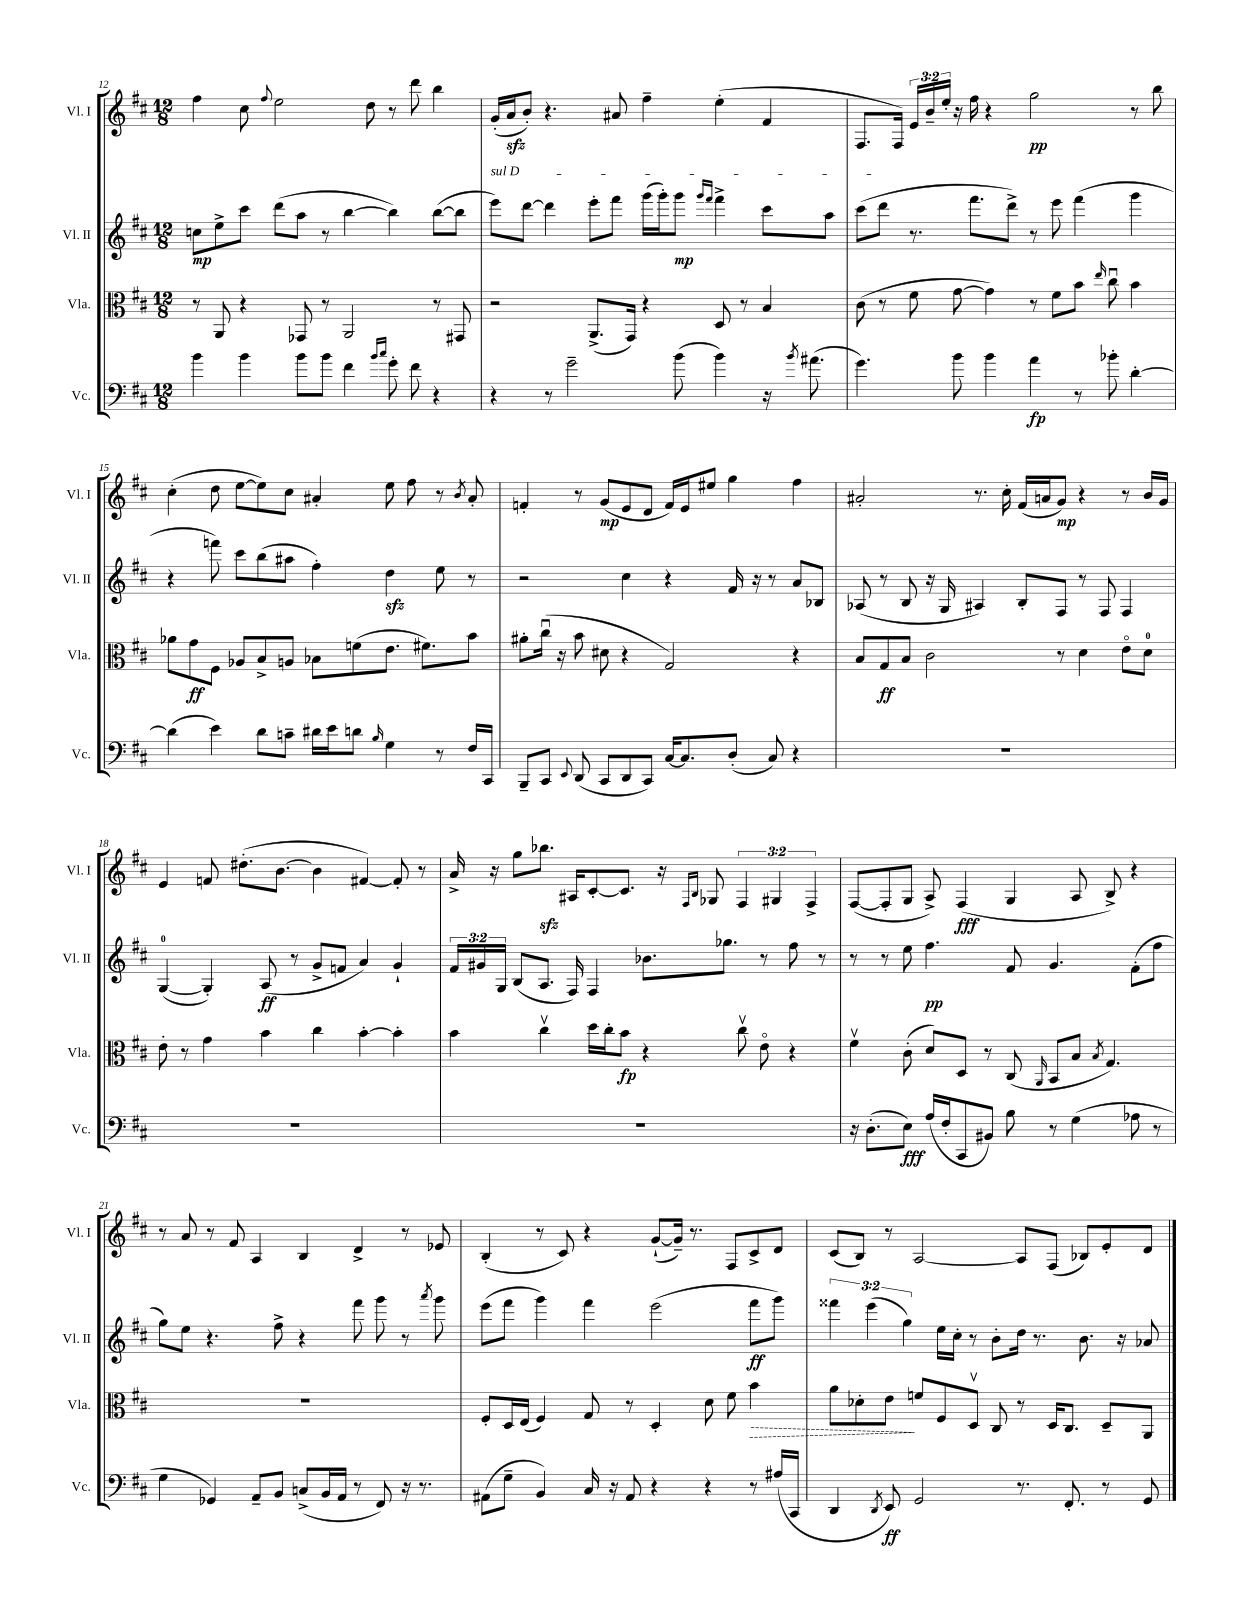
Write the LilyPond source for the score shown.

<<
\new StaffGroup <<
\new Staff = "s0" \with { instrumentName = "Vl. I" shortInstrumentName = "Vl. I" } {
    \clef treble \key d \major \numericTimeSignature \time 12/8 \override Staff.TupletNumber.text = #tuplet-number::calc-fraction-text
    \autoBeamOff fis''4 cis''8 \appoggiatura { fis''8 } e''2 d''8 r8 d'''8 b''4 |
    g'16[-.( a'16\sfz b'8]-.) r4. ais'8 fis''4-- e''4-.( fis'4 |
    fis8.[ fis16]) \tuplet 3/2 { e'16[ b'16-- e''16]-. } r16 fis''16 r4 g''2\pp r8 b''8 |
    cis''4-.( d''8 e''8[~ e''8) cis''8] ais'4-. e''8 fis''8 r8 \acciaccatura { b'8 } ais'8-. |
    f'4-. r8 g'8[\mp( e'8 d'8] f'16[) e'16 eis''8] g''4 fis''4 |
    ais'2-. r8. cis''16-. fis'16[( a'16 g'8]\mp) r4 r8 b'16[ g'16] |
    e'4 f'8 dis''8.[-.( b'8.]~ b'4 fis'4~) fis'8-. r8 |
    a'16-> r16 g''8[ bes''8.]\sfz ais16[ cis'8~-. cis'8.] r16 \grace { fis16[ b16] } ges8 \tuplet 3/2 { fis4 gis4 fis4-> } |
    fis8[~( fis8-. g8] a8->) fis4\fff( g4 a8 b8->) r4 |
    r8 a'8 r8 fis'8 a4 b4 d'4-> r8 ees'8 |
    b4-.( r8 cis'8) r4 g'8[~-!( g'16]--) r8. fis8[ cis'8-> d'8] |
    cis'8[( b8]) r8 a2~ a8[ fis8]( bes8[) e'8-. d'8] \bar "|." |
}
\new Staff = "s1" \with { instrumentName = "Vl. II" shortInstrumentName = "Vl. II" } {
    \clef treble \key d \major \numericTimeSignature \time 12/8 \override Staff.TupletNumber.text = #tuplet-number::calc-fraction-text
    \autoBeamOff c''8[\mp e''8-> cis'''8] d'''8[( a''8] r8 b''4~ b''4) b''8[~( b''8] |
    \once \override TextSpanner.bound-details.left.text = \markup { \italic "sul D" } e'''8[\startTextSpan) d'''8]~ d'''4 e'''8[-. fis'''8] g'''16[( g'''16-.) g'''8]\mp \grace { g'''16[ fis'''16] } fis'''4-> cis'''8[ a''8] |
    cis'''8[( d'''8]\stopTextSpan r8. fis'''8.[ d'''8]->) r8 e'''8 fis'''4( g'''4 |
    r4 f'''8) cis'''8[ b''8( ais''8] fis''4-.) d''4\sfz e''8 r8 |
    r2 cis''4 r4 fis'16 r16 r8 a'8[ bes8] |
    aes8( r8 b8 r16 g16 ais4) b8[-. fis8] r8 fis8 fis4 |
    g4-0~( g4-.) a8\ff( r8 g'8[-> f'8] a'4) g'4-! |
    \tuplet 3/2 { fis'16[ gis'16 g16] } b8[( a8.] fis16) fis4 bes'8.[ ges''8.] r8 fis''8 r8 |
    r8 r8 e''8 fis''4.\pp fis'8 g'4. fis'8[-.( fis''8] |
    g''8[) e''8] r4. fis''8-> r4 fis'''8 g'''8 r8 \acciaccatura { a'''8 } g'''8 |
    e'''8[( fis'''8] g'''4) fis'''4 e'''2( fis'''8[\ff g'''8]) |
    \tuplet 3/2 { fisis'''4 e'''4( g''4) } e''16[ cis''16]-. r8 b'8[-. d''16] r8. b'8. r16 aes'8 \bar "|." |
}
\new Staff = "s2" \with { instrumentName = "Vla." shortInstrumentName = "Vla." } {
    \clef alto \key d \major \numericTimeSignature \time 12/8
    \autoBeamOff r8 a,8 r4 ges,8 r8 a,2 r8 gis,8 |
    r2 a,8.[->( g,16]) r4 d8 r8 b4 |
    cis'8( r8 fis'8 g'8~ g'4) r8 fis'8[ b'8] \grace { e''16 } cis''8\downbow b'4 |
    aes'8[ g'8\ff fis8] aes8[ b8-> a8] bes8[ f'8( e'8.] fis'8.[) b'8] |
    ais'8[-. cis''16]\downbow( r16 b'8 dis'8 r4 g2) r4 |
    b8[ g8\ff b8] cis'2 r8 d'4 e'8[\flageolet d'8]-0 |
    e'8-. r8 g'4 b'4 cis''4 b'4~-. b'4-. |
    b'4 cis''4\upbow d''16[ cis''16-. b'8]\fp r4 cis''8\upbow e'8\flageolet r4 |
    fis'4\upbow cis'8-.( d'8[) d8] r8 cis8( \grace { a,16 } b,8[ b8] \acciaccatura { b8 } g4.) |
    R1. |
    fis8[-. d16 e16]( fis4) g8 r8 d4-. d'8 fis'8 \once \override Hairpin.style = #'dashed-line b'4\> |
    a'8[ des'8-. e'8]\! f'8[ fis8 d8]\upbow cis8 r8 d16[ cis8.] d8[-- a,8] \bar "|." |
}
\new Staff = "s3" \with { instrumentName = "Vc." shortInstrumentName = "Vc." } {
    \clef bass \key d \major \numericTimeSignature \time 12/8
    \autoBeamOff b'4 b'4 b'8[ b'8] fis'4 \grace { b'16[ cis''16] } g'8-. fis'8 r4 |
    r4 r8 g'2-- b'8( b'4) r16 \acciaccatura { b'8 } ais'8.( |
    g'4.) b'8 b'4 a'4\fp r8 bes'8-. d'4~-. |
    d'4( e'4) d'8[ c'8]-- dis'16[ e'16 d'8] \grace { b16 } g4 r8 fis16[ cis,16] |
    b,,8[-- cis,8] \appoggiatura { e,8 } d,8( cis,8[ d,8 cis,8]) cis16[~ cis8. d8]-.( cis8) r4 |
    R1. |
    R1. |
    R1. |
    r16 d8.[-.( e8]\fff) a16[( fis16-. cis,8 bis,8]) b8 r8 g4( aes8 r8 |
    g4 ges,4) a,8[-- b,8] c8[->( b,16 a,16] r8 fis,8) r16 r8. |
    ais,8[( g8]-- b,4) cis16 r16 ais,8 r4 r4 r8 ais16[( cis,16] |
    d,4 \acciaccatura { d,8 } e,8\ff) g,2 r8. fis,8.-. r8 g,8 \bar "|." |
}
>>
>>
\layout { \context { \Score currentBarNumber = #12 } }
